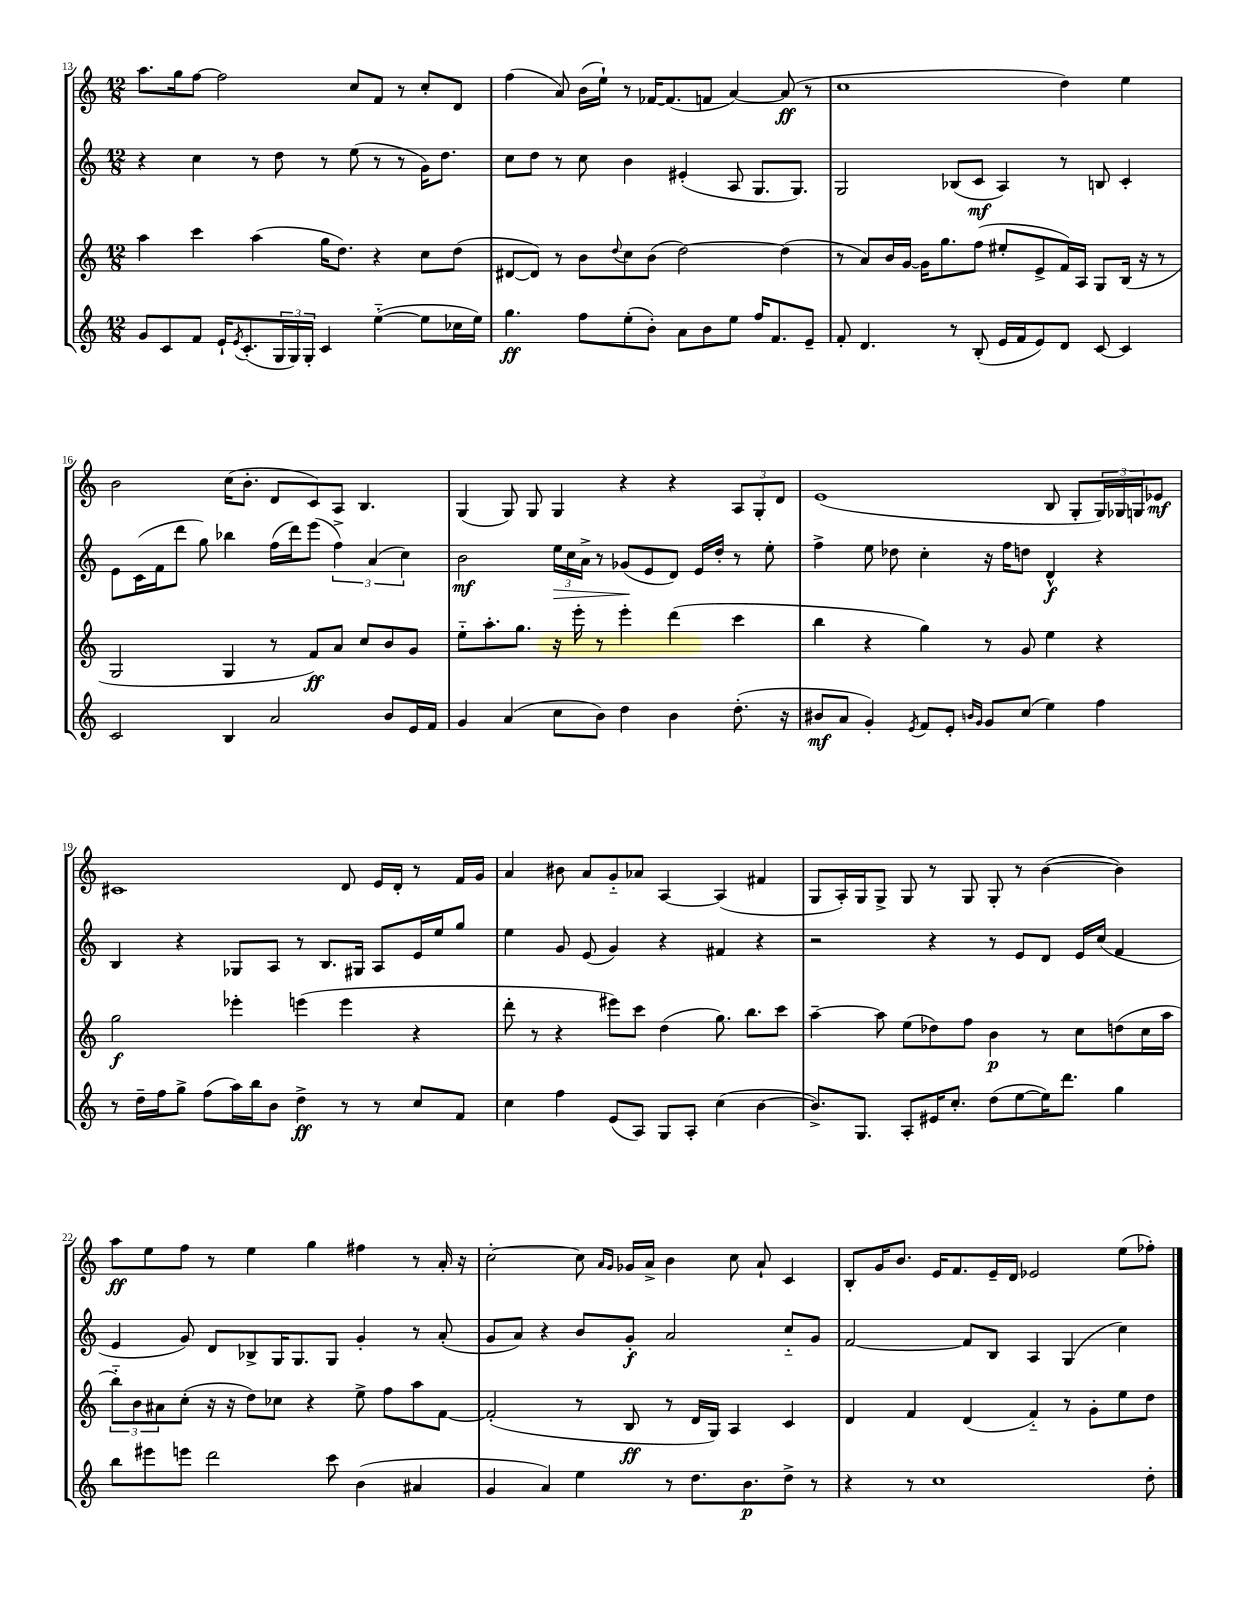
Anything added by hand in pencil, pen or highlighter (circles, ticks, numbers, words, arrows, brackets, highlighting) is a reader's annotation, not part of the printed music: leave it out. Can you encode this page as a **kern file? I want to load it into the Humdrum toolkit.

**kern	**kern	**kern	**kern
*staff4	*staff3	*staff2	*staff1
*clefG2	*clefG2	*clefG2	*clefG2
*k[]	*k[]	*k[]	*k[]
*M12/8	*M12/8	*M12/8	*M12/8
8g	4aa	4r	8.aa
8c	.	.	.
.	.	.	16gg
8f	4ccc	4cc	[8ff
16e`	.	.	2ff]
8qe	.	.	.
(8.c'	.	.	.
.	(4aa	8r	.
24G	.	8dd	.
24G)	.	.	.
24G'	.	.	.
4c	16gg	8r	.
.	8.dd)	.	.
.	.	(8ee	8cc
([4ee'~	4r	8r	8f
.	.	8r	8r
8ee]	8cc	16g)	8cc'
.	.	8.dd	.
16cc-	(8dd	.	8d
16ee)	.	.	.
=	=	=	=
4.gg	[8d#	8cc	(4ff
.	8d#])	8dd	.
.	8r	8r	8a)
8ff	8b	8cc	(16b
.	.	.	16ee`)
.	8qqdd	.	.
(8ee'	8cc	4b	8r
8b')	(8b	.	[16f-
.	.	.	(8.f-]
8a	[2dd)	(4e#'	.
8b	.	.	8f
8ee	.	8A	[4a)
16ff	.	8.G	.
8.f	.	.	.
.	(4dd]	.	(8a]
.	.	8.G)	.
8e~	.	.	8r
=	=	=	=
8f'	8r	2G	1cc
4.d	8a)	.	.
.	16b	.	.
.	[16g	.	.
.	16g]	.	.
.	8.gg	.	.
8r	.	(8B-	.
(8B'	(8ff	8c	.
16e	8ee#'	4A)	.
16f	.	.	.
8e)	8e^	.	.
8d	16f)	8r	4dd)
.	16A	.	.
[8c	8G	8B	.
4c]	(16B	4c'	4ee
.	16r	.	.
.	8r	.	.
=	=	=	=
2c	2G	8e	2b
.	.	(16c	.
.	.	16f	.
.	.	8ddd	.
.	.	8gg)	.
4B	4G	4bb-	(16cc
.	.	.	8.b'
2a	8r	(16ff	8d
.	.	16ddd)	.
.	8f)	(8eee	8c)
.	8a	6ff^)	8A
.	8cc	.	4.B
.	.	(6a	.
8b	8b	.	.
.	.	6cc)	.
16e	8g	.	.
16f	.	.	.
=	=	=	=
4g	8ee'~	2b	(4G
.	8.aa'	.	.
(4a	.	.	8G)
.	8.gg	.	.
.	.	.	8G
8cc	16r	24ee	4G
.	.	24cc	.
.	16eee'	.	.
.	.	24a^	.
8b)	8r	8r	.
4dd	4eee'	(8g-	4r
.	.	8e	.
4b	(4ddd	8d)	4r
.	.	16e	.
.	.	16dd'	.
(8.dd'	4ccc	8r	12A
.	.	.	12G'
.	.	8ee'	.
.	.	.	12d
16r	.	.	.
=	=	=	=
8b#	4bb	4ff^	(1e
8a	.	.	.
4g')	4r	8ee	.
.	.	8dd-	.
8qe	.	.	.
8f	4gg)	4cc'	.
8e'	.	.	.
16qqb	.	.	.
16qqg	.	.	.
8g	8r	16r	.
.	.	16ff	.
(8cc	8g	8dd	.
4ee)	4ee	4d^^	8B
.	.	.	8G'
4ff	4r	4r	24G)
.	.	.	24G-
.	.	.	24G
.	.	.	8e-
=	=	=	=
8r	2gg	4B	1c#
16dd~	.	.	.
16ff	.	.	.
8gg^	.	4r	.
(8ff	.	.	.
16aa)	4eee-'	8G-	.
16bb	.	.	.
8b	.	8A	.
4dd^	(4eee	8r	.
.	.	8.B	.
8r	4eee	.	8d
.	.	16G#	.
8r	.	8A	16e
.	.	.	16d'
8cc	4r	16e	8r
.	.	16ee	.
8f	.	8gg	16f
.	.	.	16g
=	=	=	=
4cc	8ddd'	4ee	4a
.	8r	.	.
4ff	4r	8g	8b#
.	.	(8e	8a
(8e	8eee#)	4g)	8g'~
8A)	8ccc	.	8a-
8G	(4dd	4r	[4A
8A'	.	.	.
(4cc	8.gg)	4f#	(4A]
.	8.bb	.	.
[4b	.	4r	4f#
.	8ccc	.	.
=	=	=	=
8.b^])	[4aa~	2r	8G
.	.	.	16A')
8.G	.	.	16G
.	8aa]	.	8G^
8A'	(8ee	.	8G
16e#	8dd-)	4r	8r
8.cc'	.	.	.
.	8ff	.	8G
(8dd	4b	8r	8G'
[8ee	.	8e	8r
16ee])	8r	8d	([4b
8.ddd	.	.	.
.	8cc	16e	.
.	.	(16cc	.
4gg	(8dd	4f	4b])
.	16cc	.	.
.	16aa	.	.
=	=	=	=
8bb	12bb'~)	4e	8aa
.	12b	.	.
8eee#	.	.	8ee
.	12a#	.	.
8eee	(8cc'	8g)	8ff
2ddd	16r	8d	8r
.	16r	.	.
.	8dd)	8B-^	4ee
.	8cc-	16G	.
.	.	8.G	.
.	4r	.	4gg
8ccc	.	8G	.
(4b	8ee^	4g'	4ff#
.	8ff	.	.
4a#	8aa	8r	8r
.	[8f	(8a'	16a'
.	.	.	16r
=	=	=	=
4g	(2f']	8g	[2cc'
.	.	8a)	.
4a)	.	4r	.
4ee	8r	8b	8cc]
.	.	.	16qqa
.	.	.	16qqg
.	8B	8g'	16g-
.	.	.	16a^
8r	8r	2a	4b
8.dd	16d	.	.
.	16G)	.	.
.	4A	.	8cc
8.b	.	.	.
.	.	.	8a`
8dd^	4c	8cc'~	4c
8r	.	8g	.
=	=	=	=
4r	4d	[2f	8B'
.	.	.	16g
.	.	.	8.b
8r	4f	.	.
1cc	.	.	16e
.	.	.	8.f
.	(4d	8f]	.
.	.	8B	16e~
.	.	.	16d
.	4f'~)	4A	2e-
.	8r	(4G	.
.	8g'	.	.
.	8ee	4cc)	(8ee
8dd'	8dd	.	8ff-')
==	==	==	==
*-	*-	*-	*-
